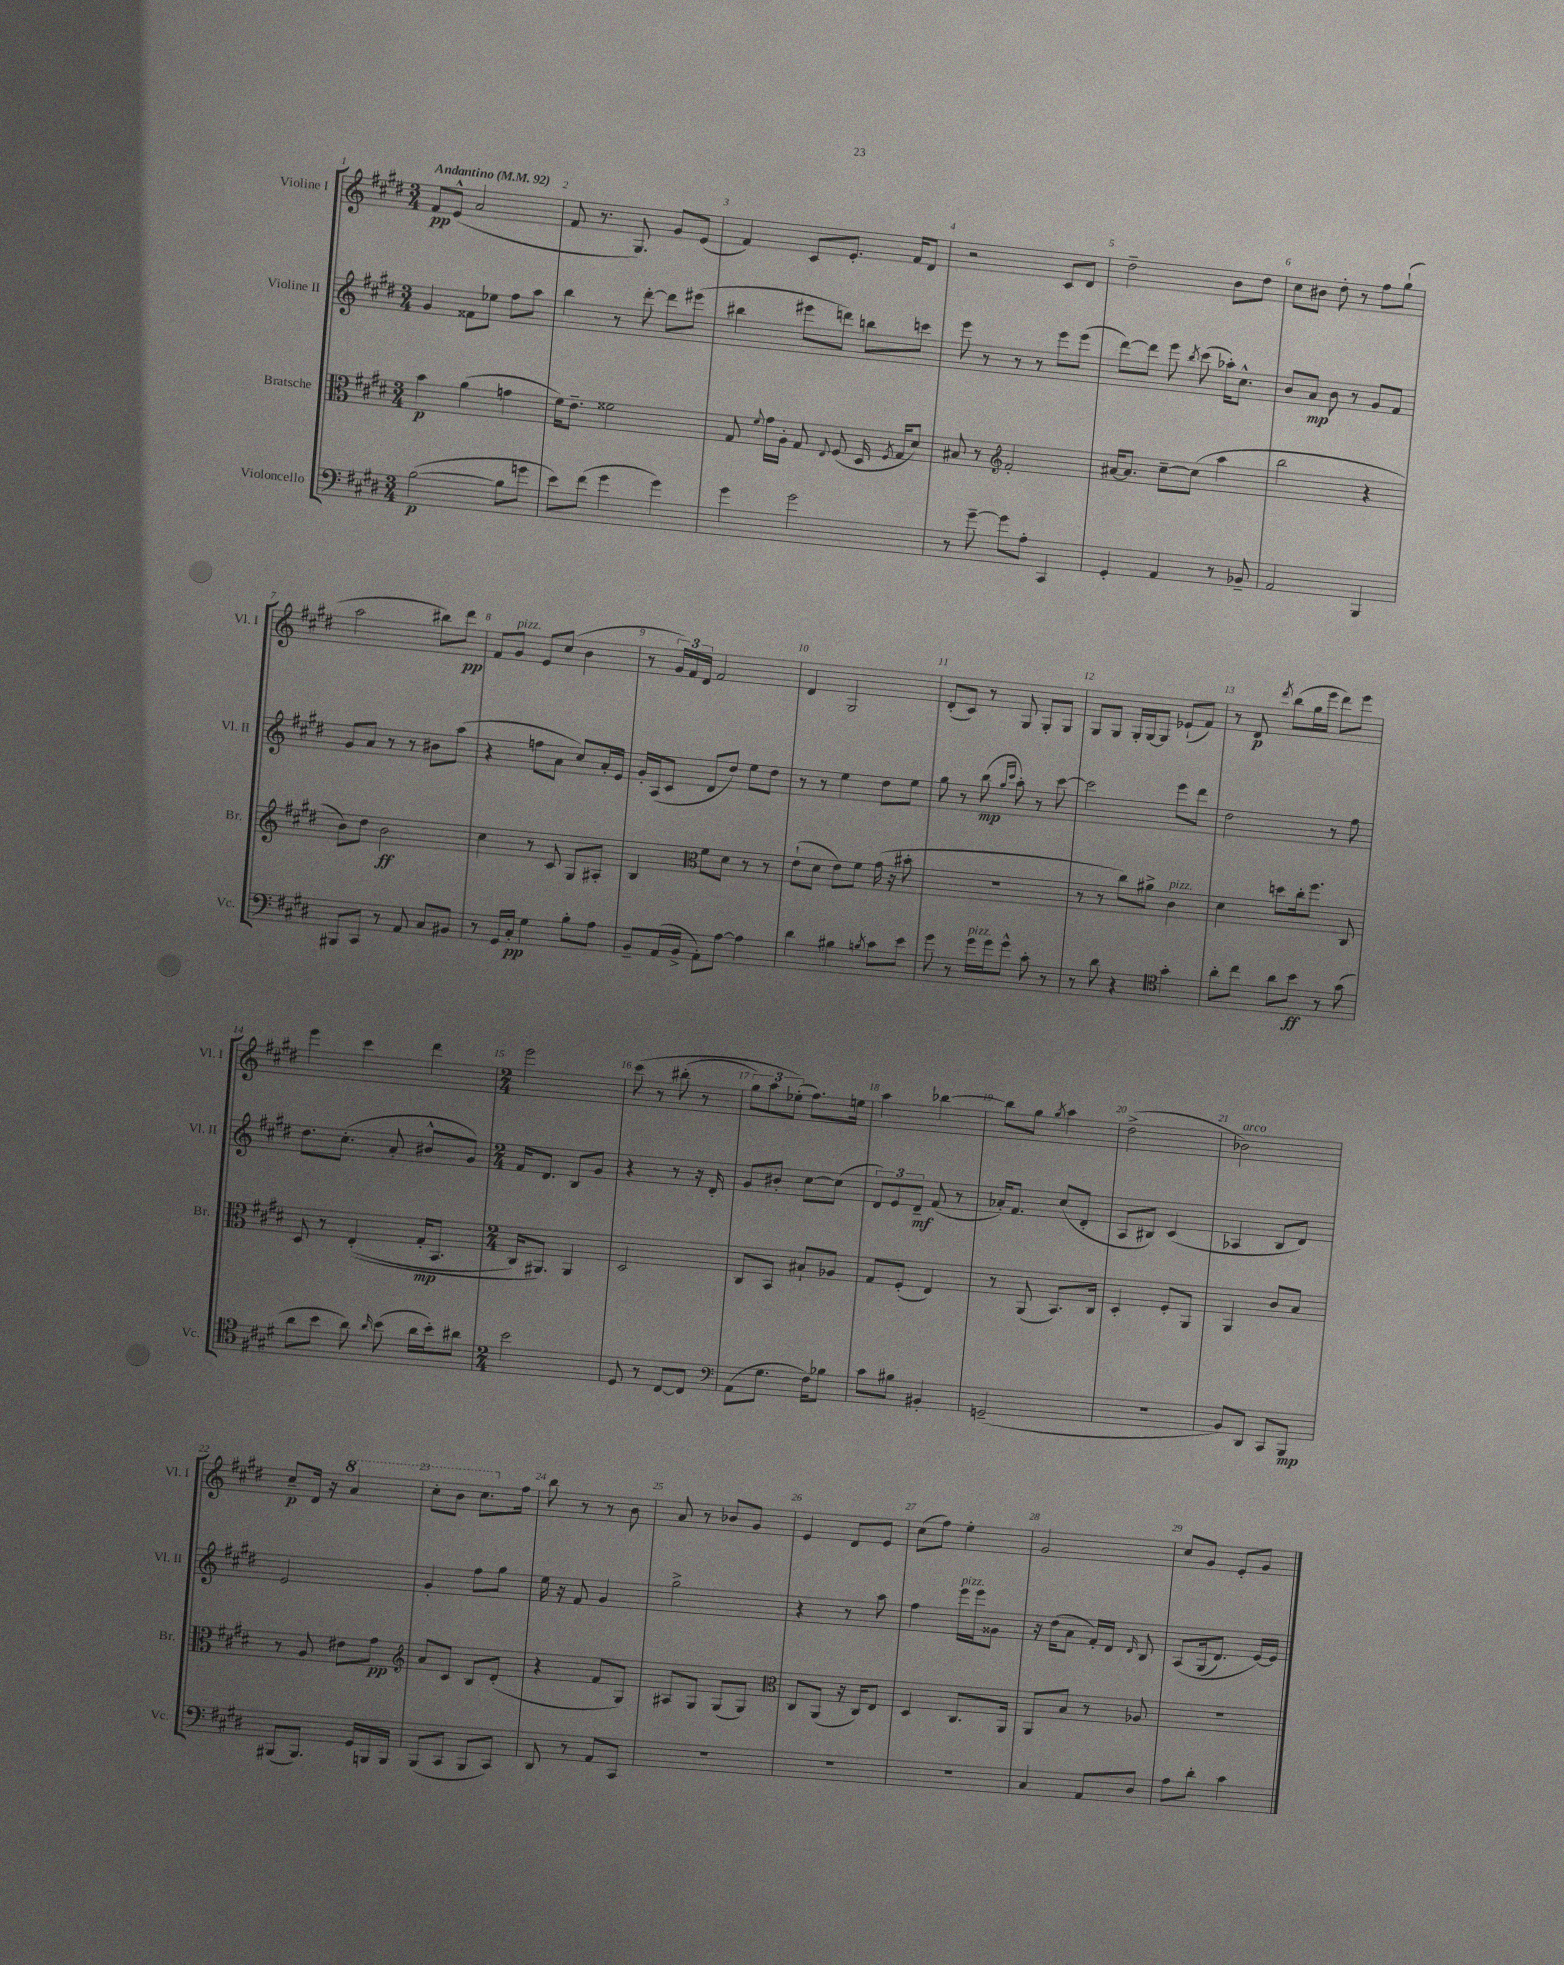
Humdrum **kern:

**kern	**dynam	**kern	**dynam	**kern	**dynam	**kern	**dynam
*part4	*part4	*part3	*part3	*part2	*part2	*part1	*part1
*staff4	*staff4	*staff3	*staff3	*staff2	*staff2	*staff1	*staff1
*I"Violoncello	*	*I"Bratsche	*	*I"Violine II	*	*I"Violine I	*
*I'Vc.	*	*I'Br.	*	*I'Vl. II	*	*I'Vl. I	*
*clefF4	*	*clefC3	*	*clefG2	*	*clefG2	*
*k[f#c#g#d#]	*	*k[f#c#g#d#]	*	*k[f#c#g#d#]	*	*k[f#c#g#d#]	*
*M3/4	*	*M3/4	*	*M3/4	*	*M3/4	*
*MM92	*	*MM92	*	*MM92	*	*MM92	*
=1	=1	=1	=1	=1	=1	=1	=1
!	!	!	!	!	!	!LO:TX:a:B:t=Andantino	!
([2B\	p	4b\	p	4g#/	.	8f#/L	pp
.	.	.	.	.	.	(8e^^/J	.
.	.	(4a\	.	8f##X\L	.	2a/	.
.	.	.	.	8ee-X\J	.	.	.
8B\L]	.	4gn\	.	8ff#\L	.	.	.
8gn\J	.	.	.	8aa\J	.	.	.
=2	=2	=2	=2	=2	=2	=2	=2
8e\L)	.	16f#\KL)	.	4bb\	.	8f#/	.
.	.	8.e~\J	.	.	.	.	.
(8f#\J	.	.	.	.	.	8.r	.
4g#\	.	2f##X\	.	8r	.	.	.
.	.	.	.	.	.	8.G#/)	.
.	.	.	.	[8ddd#'\	.	.	.
4g#\)	.	.	.	8ddd#\L]	.	8g#/L	.
.	.	.	.	(8eee#X\J	.	(8e/J	.
=3	=3	=3	=3	=3	=3	=3	=3
4g#\	.	8G#/	.	4bb#X\	.	4f#/)	.
.	.	8qqf#/	.	.	.	.	.
.	.	16g#\LL	.	.	.	.	.
.	.	16A'\JJ	.	.	.	.	.
2g#\	.	8G#/	.	8eee#X\L	.	8c#/L	.
.	.	8qqE/	.	.	.	.	.
.	.	(8F#/	.	8dddn\J)	.	8.e'/J	.
.	.	16D#/	.	8bbn\L	.	.	.
.	.	8qF#/	.	.	.	.	.
.	.	16G#/KL	.	.	.	16f#/KL	.
.	.	8d#/J)	.	8cccn\J	.	8d#/J	.
=4	=4	=4	=4	=4	=4	=4	=4
8r	.	8B#X/	.	8eee\	.	2r	.
[8g#~\	.	8r	.	8r	.	.	.
*	*	*clefG2	*	*	*	*	*
8g#\L]	.	2f#'/	.	8r	.	.	.
8A'\J	.	.	.	8r	.	.	.
4CC#/	.	.	.	8eee\L	.	8c#/L	.
.	.	.	.	(8eee\J	.	8d#/J	.
=5	=5	=5	=5	=5	=5	=5	=5
4GG#'/	.	[16a#X/KL	.	[8ddd#\L)	.	2dd#~\	.
.	.	8.a#/J]	.	.	.	.	.
.	.	.	.	8ddd#\J]	.	.	.
4AA/	.	[8cc#~\L	.	8eee\	.	.	.
.	.	.	.	8qbb/	.	.	.
.	.	(8cc#\J]	.	(8ccc#\	.	.	.
8r	.	4aa\	.	16aa-X'\KL)	.	8b\L	.
.	.	.	.	8.cc#^^\J	.	.	.
8BB-X~/	.	.	.	.	.	8dd#\J	.
=6	=6	=6	=6	=6	=6	=6	=6
2AA/	.	2bb\	.	8b/L	.	8cc#\L	.
.	.	.	.	8a/J	mp	8b#X\J	.
.	.	.	.	8b\	.	8dd#'\	.
.	.	.	.	8r	.	8r	.
4BBB/	.	4r	.	8g#/L	.	8ff#\L	.
.	.	.	.	8f#/J	.	(8gg#`\J	.
!!LO:LB:g=z
=7	=7	=7	=7	=7	=7	=7	=7
8BBB#X/L	.	8b\L)	.	8g#/L	.	2aa\	.
8CC#/J	.	8dd#\J	.	8a/J	.	.	.
8r	.	2b\	ff	8r	.	.	.
8AA/	.	.	.	8r	.	.	.
8C#/L	.	.	.	8b#X\L	.	8bb#X\L)	.
8BB#X/J	.	.	.	(8aa\J	.	8ddd#\J	pp
=8	=8	=8	=8	=8	=8	=8	=8
8r	.	4cc#\	.	4r	.	8f#/L	.
!	!	!	!	!	!	!LO:TX:a:i:t=pizz.	!
16GG#/LL	.	.	.	.	.	8g#/J	.
16C#'/JJ	pp	.	.	.	.	.	.
4G#\	.	8r	.	8ffn\L	.	8e/L	.
.	.	8c#/	.	8a\J	.	(8cc#/J	.
8B'\L	.	8G#/L	.	8cc#/L)	.	4b\	.
8A\J	.	8A#X'/J	.	16a'/L	.	.	.
.	.	.	.	16e/JJ	.	.	.
=9	=9	=9	=9	=9	=9	=9	=9
8BB~/L	.	4B/	.	16g#'/LL	.	8r	.
.	.	.	.	(16A/J	.	.	.
(16AA/L	.	.	.	8c#/J	.	24g#/LL)	.
.	.	.	.	.	.	24f#/	.
16BB^/JJ	.	.	.	.	.	.	.
.	.	.	.	.	.	24d#/JJ	.
*	*	*clefC3	*	*	*	*	*
8AA'\L)	.	8f#\L	.	8d#/L	.	2f#/	.
[8A\J	.	8d#\J	.	8dd#/J)	.	.	.
4A\]	.	8r	.	8ee\L	.	.	.
.	.	8r	.	8dd#\J	.	.	.
=10	=10	=10	=10	=10	=10	=10	=10
4d#\	.	(8e`\L	.	8r	.	4d#/	.
.	.	8d#\J	.	8r	.	.	.
4B#X\	.	8e\L)	.	4ee\	.	2G#/	.
.	.	8f#\J	.	.	.	.	.
8qBn/	.	.	.	.	.	.	.
8c#\L	.	(16g#\	.	8dd#\L	.	.	.
.	.	16r	.	.	.	.	.
8e\J	.	8b#X'\	.	8ee\J	.	.	.
=11	=11	=11	=11	=11	=11	=11	=11
8g#\	.	2.r	.	8gg#\	.	(8d#'/L	.
8r	.	.	.	8r	.	8c#/J)	.
!LO:TX:a:i:t=pizz.	!	!	!	!	!	!	!
16g#\LL	.	.	.	(8bb\	mp	8r	.
16g#\J	.	.	.	.	.	.	.
.	.	.	.	16qqgg#/LL	.	.	.
.	.	.	.	16qqccc#/JJ	.	.	.
8g#^^\J	.	.	.	8aa'\)	.	8G#/	.
8c#'\	.	.	.	8r	.	8G#'/L	.
8r	.	.	.	[8ccc#\	.	8G#/J	.
=12	=12	=12	=12	=12	=12	=12	=12
8r	.	8r	.	2ccc#\]	.	8G#/L	.
8d#\	.	8r	.	.	.	8G#/J	.
4r	.	8cc#\L)	.	.	.	16G#'/LL	.
.	.	.	.	.	.	[16G#/J	.
.	.	8a#X^\J	.	.	.	8G#/J]	.
*clefC4	*	*	*	*	*	*	*
!	!	!LO:TX:a:i:t=pizz.	!	!	!	!	!
4g#'\	.	4c#\	.	8eee\L	.	(8e-X`/L	.
.	.	.	.	8ddd#\J	.	8f#/J)	.
=13	=13	=13	=13	=13	=13	=13	=13
8a'\L	.	4d#\	.	2dd#\	.	8r	.
8cc#\J	.	.	.	.	.	8d#/	p
.	.	.	.	.	.	8qddd#/	.
8a\L	.	8ddn\L	.	.	.	(8bb\L	.
8b\J	ff	16cc#'\k	.	.	.	16gg#\L	.
.	.	8.ff#\J	.	.	.	16eee\JJ	.
8r	.	.	.	8r	.	8ddd#\L)	.
(8g#\	.	8C#/	.	8ff#\	.	8eee\J	.
!!LO:LB:g=z
=14	=14	=14	=14	=14	=14	=14	=14
8a\L	.	8D#/	.	8.dd#\L	.	4eee\	.
8b\J	.	8r	.	.	.	.	.
.	.	.	.	(8.cc#'\J	.	.	.
8a\)	.	((4E'/	.	.	.	4ccc#\	.
16qqa/	.	.	.	.	.	.	.
(8b\	.	.	.	8a'/	.	.	.
16a\LL	.	16G#'/KL	mp	8b#X^^/L	.	4ddd#\	.
16b'\J)	.	8.BB/J	.	.	.	.	.
8a#X\J	.	.	.	8g#/J)	.	.	.
=15	=15	=15	=15	=15	=15	=15	=15
*M2/4	*	*M2/4	*	*M2/4	*	*M2/4	*
2b\	.	16C#/KL)	.	16f#/KL	.	2eee\	.
.	.	8.AA#X/J)	.	8.d#/J	.	.	.
.	.	4AA#/	.	8B/L	.	.	.
.	.	.	.	8g#/J	.	.	.
=16	=16	=16	=16	=16	=16	=16	=16
8D#/	.	2D#/	.	4r	.	(8ccc#\	.
8r	.	.	.	.	.	8r	.
[8C#/L	.	.	.	8r	.	(8bb#X'\	.
8C#/J]	.	.	.	16r	.	8r	.
.	.	.	.	16d#'/	.	.	.
=17	=17	=17	=17	=17	=17	=17	=17
*clefF4	*	*	*	*	*	*	*
(8AA\L	.	8C#/L	.	8g#/L	.	12gg#\L)	.
.	.	.	.	.	.	12aa\	.
8.G#\J	.	8BB/J	.	8b#X'/J	.	.	.
.	.	.	.	.	.	(12ee-X'\J)	.
.	.	8B#X`/L	.	[8cc#\L	.	8.ff#\L)	.
16F#\KL)	.	.	.	.	.	.	.
8B-X\J	.	8A-X/J	.	(8cc#\J]	.	.	.
.	.	.	.	.	.	16een\Jk	.
=18	=18	=18	=18	=18	=18	=18	=18
8c#\L	.	8G#/L	.	12d#/L)	.	4aa\	.
.	.	.	.	12e/	.	.	.
8B#X\J	.	(8F#'/J	.	.	.	.	.
.	.	.	.	12d#~/J	mf	.	.
4BB#X'/	.	4E/)	.	(8f#/	.	[4bb-X\	.
.	.	.	.	8r	.	.	.
=19	=19	=19	=19	=19	=19	=19	=19
(2GGn~/	.	8r	.	16a-X'/KL)	.	8bb-\L]	.
.	.	.	.	8.f#/J	.	.	.
.	.	(8AA/	.	.	.	8gg#\J	.
.	.	.	.	.	.	8qgg#/	.
.	.	8.BB/L)	.	(8cc#/L	.	4aa\	.
.	.	.	.	8d#'/J	.	.	.
.	.	16C#/Jk	.	.	.	.	.
=20	=20	=20	=20	=20	=20	=20	=20
2r	.	4D#'/	.	8A/L	.	(2dd#^\	.
.	.	.	.	8B#X/J)	.	.	.
.	.	8F#'/L	.	(4c#/	.	.	.
.	.	8AA/J	.	.	.	.	.
=21	=21	=21	=21	=21	=21	=21	=21
!	!	!	!	!	!	!LO:TX:a:i:t=arco	!
8BB/L)	.	4AA/	.	4A-X/	.	2b-X\)	.
8DD#/J	.	.	.	.	.	.	.
8CC#/L	.	8c#/L	.	8B/L	.	.	.
8BBB/J	mp	8B/J	.	8d#/J)	.	.	.
!!LO:LB:g=z
=22	=22	=22	=22	=22	=22	=22	=22
(8BBB#X/L	.	8r	.	2e/	.	8cc#~/L	p
8.BBB#/J)	.	8A/	.	.	.	16d#/Jk	.
.	.	.	.	.	.	16r	.
*	*	*	*	*	*	*8va	*
.	.	8e#X\L	.	.	.	4aa/	.
16GG#/LL	.	.	.	.	.	.	.
16BBBn/	.	8g#\J	pp	.	.	.	.
16BBB/JJ	.	.	.	.	.	.	.
=23	=23	=23	=23	=23	=23	=23	=23
*	*	*clefG2	*	*	*	*	*
(8BBB/L	.	8a/L	.	4g#'/	.	8ccc#'\L	.
8CC#/J	.	8c#/J	.	.	.	8bb\J	.
8BBB/L	.	8B/L	.	8ff#\L	.	8.ccc#\L	.
8CC#/J)	.	(8d#'/J	.	8gg#\J	.	.	.
*	*	*	*	*	*	*X8va	*
.	.	.	.	.	.	16ff#\Jk	.
=24	=24	=24	=24	=24	=24	=24	=24
8DD#/	.	4r	.	16ee\	.	8bb\	.
.	.	.	.	16r	.	.	.
8r	.	.	.	8f#/	.	8r	.
8AA/L	.	8f#/L	.	4g#/	.	8r	.
8CC#/J	.	8G#/J)	.	.	.	8b\	.
=25	=25	=25	=25	=25	=25	=25	=25
2r	.	8A#X/L	.	2gg#^\	.	8a/	.
.	.	8G#/J	.	.	.	8r	.
.	.	(8G#/L	.	.	.	8b-X/L	.
.	.	8G#/J)	.	.	.	8g#/J	.
=26	=26	=26	=26	=26	=26	=26	=26
*	*	*clefC3	*	*	*	*	*
2r	.	8C#/L	.	4r	.	4e/	.
.	.	(8AA/J	.	.	.	.	.
.	.	16r	.	8r	.	8d#/L	.
.	.	16C#/KL)	.	.	.	.	.
.	.	8E/J	.	8aa\	.	8e/J	.
=27	=27	=27	=27	=27	=27	=27	=27
2r	.	4D#/	.	4ff#\	.	(8cc#\L	.
.	.	.	.	.	.	8ff#\J)	.
!	!	!	!	!LO:TX:a:i:t=pizz.	!	!	!
.	.	8.C#/L	.	16eee\LL	.	4ee'\	.
.	.	.	.	16eee\J	.	.	.
.	.	.	.	8g##X\J	.	.	.
.	.	16AA/Jk	.	.	.	.	.
=28	=28	=28	=28	=28	=28	=28	=28
4C#/	.	8AA/L	.	16r	.	2g#/	.
.	.	.	.	(16dd#\KL	.	.	.
.	.	8B/J	.	8a\J	.	.	.
8AA/L	.	8r	.	16f#'/LL)	.	.	.
.	.	.	.	16d#/JJ	.	.	.
.	.	.	.	16qqd#/	.	.	.
8D#/J	.	8A-X/	.	8B/	.	.	.
=29	=29	=29	=29	=29	=29	=29	=29
8A\L	.	2r	.	(8A/L	.	8cc#/L	.
8d#'\J	.	.	.	(16G#/k	.	8g#/J	.
.	.	.	.	8.d#/J)	.	.	.
4c#\	.	.	.	.	.	8e'/L	.
.	.	.	.	[16e/LL)	.	8g#/J	.
.	.	.	.	16e/JJ]	.	.	.
==	==	==	==	==	==	==	==
*-	*-	*-	*-	*-	*-	*-	*-
